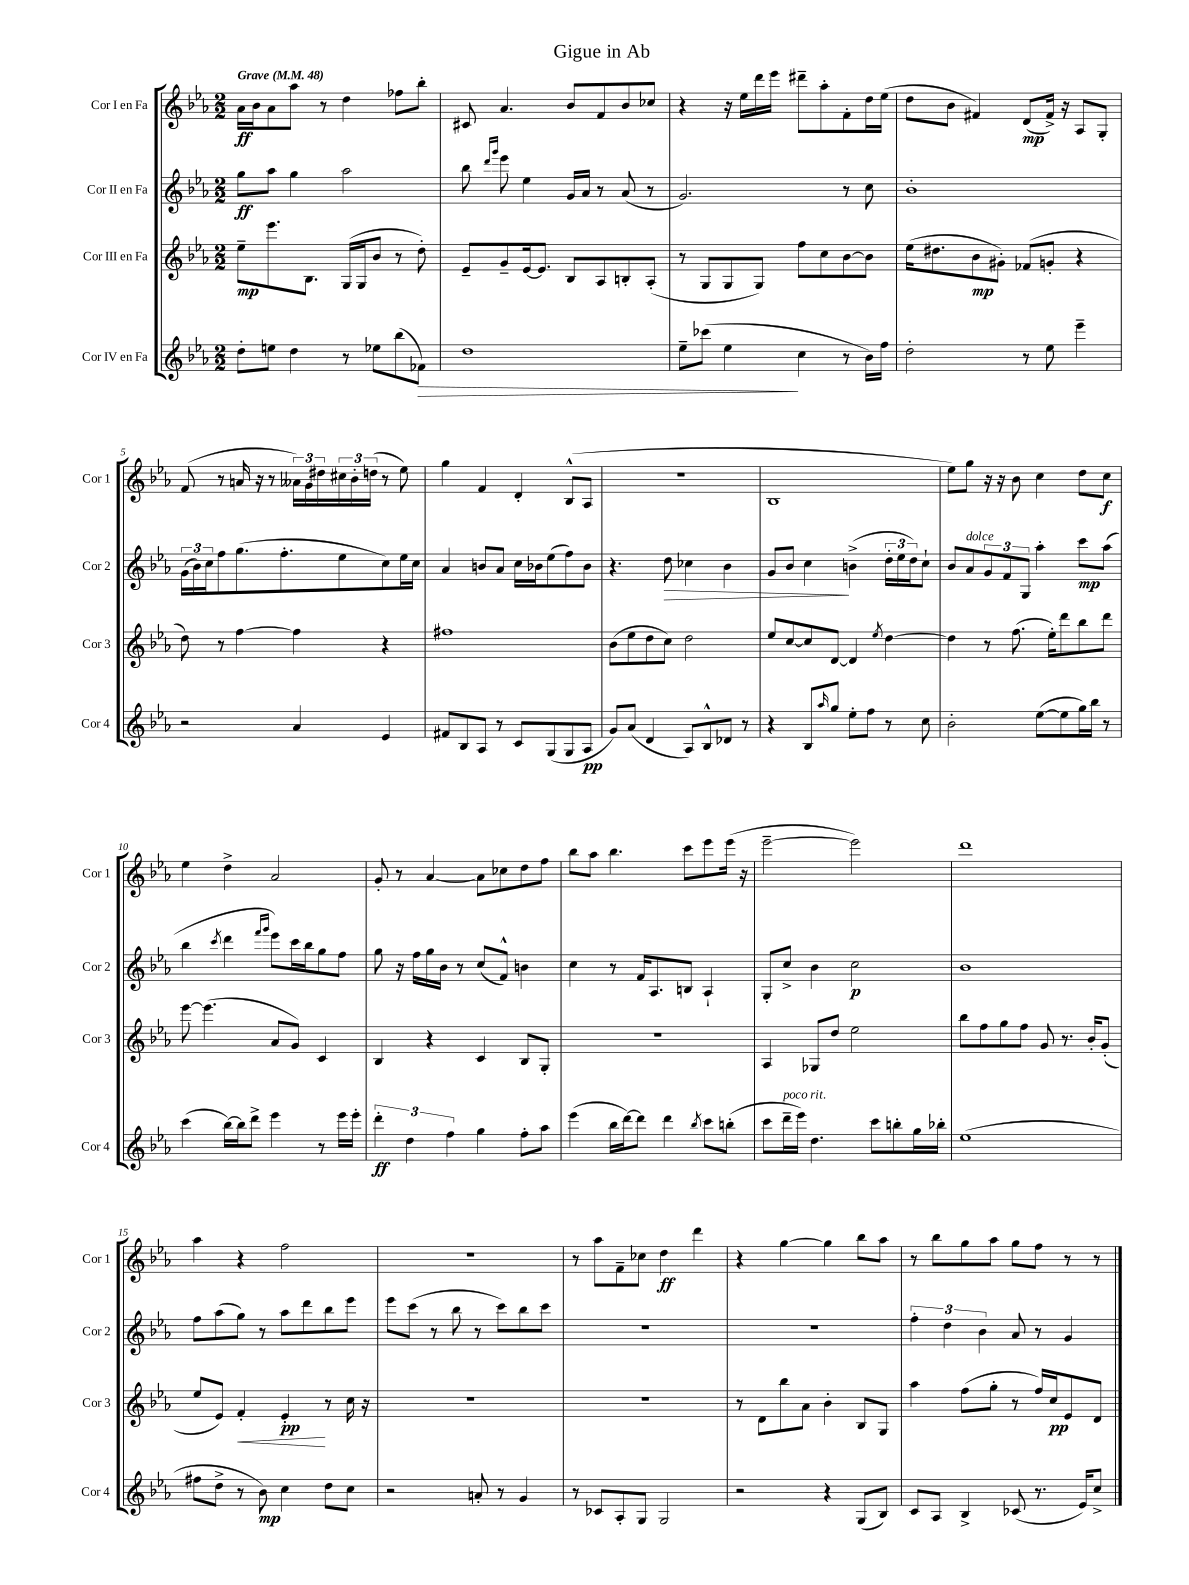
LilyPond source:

\header { title = "Gigue in Ab" }
<<
\new StaffGroup <<
\new Staff = "s0" \with { instrumentName = "Cor I en Fa" shortInstrumentName = "Cor 1" } {
    \clef treble \key ees \major \numericTimeSignature \time 2/2 \tempo "Grave" 4 = 48
    aes'16\ff bes'16 aes'8 aes''8 r8 d''4 fes''8 bes''8-. |
    cis'8 aes'4. bes'8 f'8 bes'8 ces''8 |
    r4 r16 ees''16 d'''16 ees'''16 dis'''8-- aes''8-. f'8-. d''16 ees''16( |
    d''8 bes'8 fis'4) d'8\mp( fis'16->) r16 aes8 g8-. |
    f'8( r8 a'16 r16 r8 \tuplet 3/2 { aeses'16) g'16 dis''16 } \tuplet 3/2 { cis''16 bes'16-. d''16( } r8 ees''8) |
    g''4 f'4 d'4-. bes8-^( aes8 |
    R1 |
    bes1 |
    ees''8) g''8 r16 r16 bes'8 c''4 d''8 c''8\f |
    ees''4 d''4-> aes'2 |
    g'8-. r8 aes'4~ aes'8 ces''8 d''8 f''8 |
    bes''8 aes''8 bes''4. c'''8 ees'''8 ees'''16( r16 |
    ees'''2~-- ees'''2) |
    d'''1 |
    aes''4 r4 f''2 |
    R1 |
    r8 aes''8 f'8-- ces''8 d''4\ff d'''4 |
    r4 g''4~ g''4 bes''8 aes''8 |
    r8 bes''8 g''8 aes''8 g''8 f''8 r8 r8 \bar "|." |
}
\new Staff = "s1" \with { instrumentName = "Cor II en Fa" shortInstrumentName = "Cor 2" } {
    \clef treble \key ees \major \numericTimeSignature \time 2/2
    g''8\ff aes''8 g''4 aes''2 |
    bes''8 \grace { d'''16 g'''16 } ees'''8 ees''4 g'16 aes'16 r8 aes'8( r8 |
    g'2.) r8 c''8 |
    bes'1-. |
    \tuplet 3/2 { g'16( bes'16) c''16 } f''8 g''8.( f''8.-. ees''8 c''8) ees''16 c''16 |
    aes'4 b'8 aes'8 c''16 bes'16 ees''8( f''8) bes'8 |
    r4. d''8\> ces''4 bes'4 |
    g'8 bes'8 c''4\! b'4->( \tuplet 3/2 { d''16-. ees''16 d''16) } c''8-! |
    bes'8 aes'8^\markup { \italic "dolce" } \tuplet 3/2 { g'8 f'8 g8 } aes''4-. c'''8\mp aes''8( |
    bes''4 \acciaccatura { c'''8 } d'''4 \grace { f'''16 g'''16 } ees'''8) c'''16 bes''16 g''8 f''8 |
    g''8 r16 f''16 g''16 bes'16 r8 c''8( f'8-^) b'4 |
    c''4 r8 f'16 aes8. b8 aes4-! |
    g8-. c''8-> bes'4 c''2\p |
    bes'1 |
    f''8 aes''8( g''8) r8 aes''8 d'''8 bes''8 ees'''8 |
    ees'''8 c'''8( r8 bes''8 r8 c'''8) bes''8 c'''8 |
    R1 |
    R1 |
    \tuplet 3/2 { f''4-. d''4 bes'4 } aes'8 r8 g'4 \bar "|." |
}
\new Staff = "s2" \with { instrumentName = "Cor III en Fa" shortInstrumentName = "Cor 3" } {
    \clef treble \key ees \major \numericTimeSignature \time 2/2
    ees''8--\mp ees'''8. bes8. g16( g16 bes'8 r8 d''8-.) |
    ees'8-- g'8-- ees'16~ ees'8. bes8 aes8 b8-. aes8-.( |
    r8 g8 g8 g8) f''8 c''8 bes'8~ bes'8 |
    ees''16( dis''8. bes'8\mp gis'8-.) fes'8( g'8-. r4 |
    d''8) r8 f''4~ f''4 r4 |
    fis''1 |
    bes'8( ees''8 d''8 c''8) d''2 |
    ees''8 c''8~ c''8 d'8~ d'4 \acciaccatura { ees''8 } d''4~ |
    d''4 r8 f''8.( ees''16-.) d'''8 bes''8 d'''8 |
    ees'''8~ ees'''4.( aes'8 g'8) c'4 |
    bes4 r4 c'4 bes8 g8-. |
    r1 |
    aes4 ges8 d''8 ees''2 |
    bes''8 f''8 g''8 f''8 g'8 r8. bes'16-. g'8-.( |
    ees''8 ees'8) f'4-.\< ees'4-.\pp\! r8 c''16 r16 |
    R1 |
    R1 |
    r8 d'8 bes''8 aes'8 bes'4-. bes8 g8 |
    aes''4 f''8( g''8-. r8 f''16) c''16\pp ees'8 d'8 \bar "|." |
}
\new Staff = "s3" \with { instrumentName = "Cor IV en Fa" shortInstrumentName = "Cor 4" } {
    \clef treble \key ees \major \numericTimeSignature \time 2/2
    d''8-. e''8 d''4 r8 ees''8 bes''8( fes'8\>) |
    d''1 |
    ees''8-- ces'''8( ees''4\! c''4 r8 bes'16) f''16 |
    d''2-. r8 ees''8 ees'''4-- |
    r2 aes'4 ees'4 |
    fis'8 bes8 aes8 r8 c'8 g8( g8 aes8\pp |
    g'8) aes'8( d'4 aes8) bes8-^ des'8 r8 |
    r4 bes8 \grace { aes''16 } g''8 ees''8-. f''8 r8 c''8 |
    bes'2-. ees''8~( ees''8 g''16) bes''16 r8 |
    c'''4( bes''16~) bes''16 d'''8-> ees'''4 r8 ees'''16 ees'''16-. |
    \tuplet 3/2 { d'''4-.\ff d''4 f''4 } g''4 f''8-. aes''8 |
    ees'''4( bes''16 d'''16~) d'''8 d'''4 \acciaccatura { bes''8 } c'''8 b''8-.( |
    c'''8 d'''16--^\markup { \italic "poco rit." } ees'''16) d''4. c'''8 b''8-. g''16 bes''16-. |
    ees''1( |
    fis''8 d''8-> r8 bes'8\mp) c''4 d''8 c''8 |
    r2 a'8-. r8 g'4 |
    r8 ces'8 aes8-. g8 g2 |
    r2 r4 g8( bes8) |
    c'8 aes8 bes4-> ces'8( r8. ees'16) c''8-> \bar "|." |
}
>>
>>
